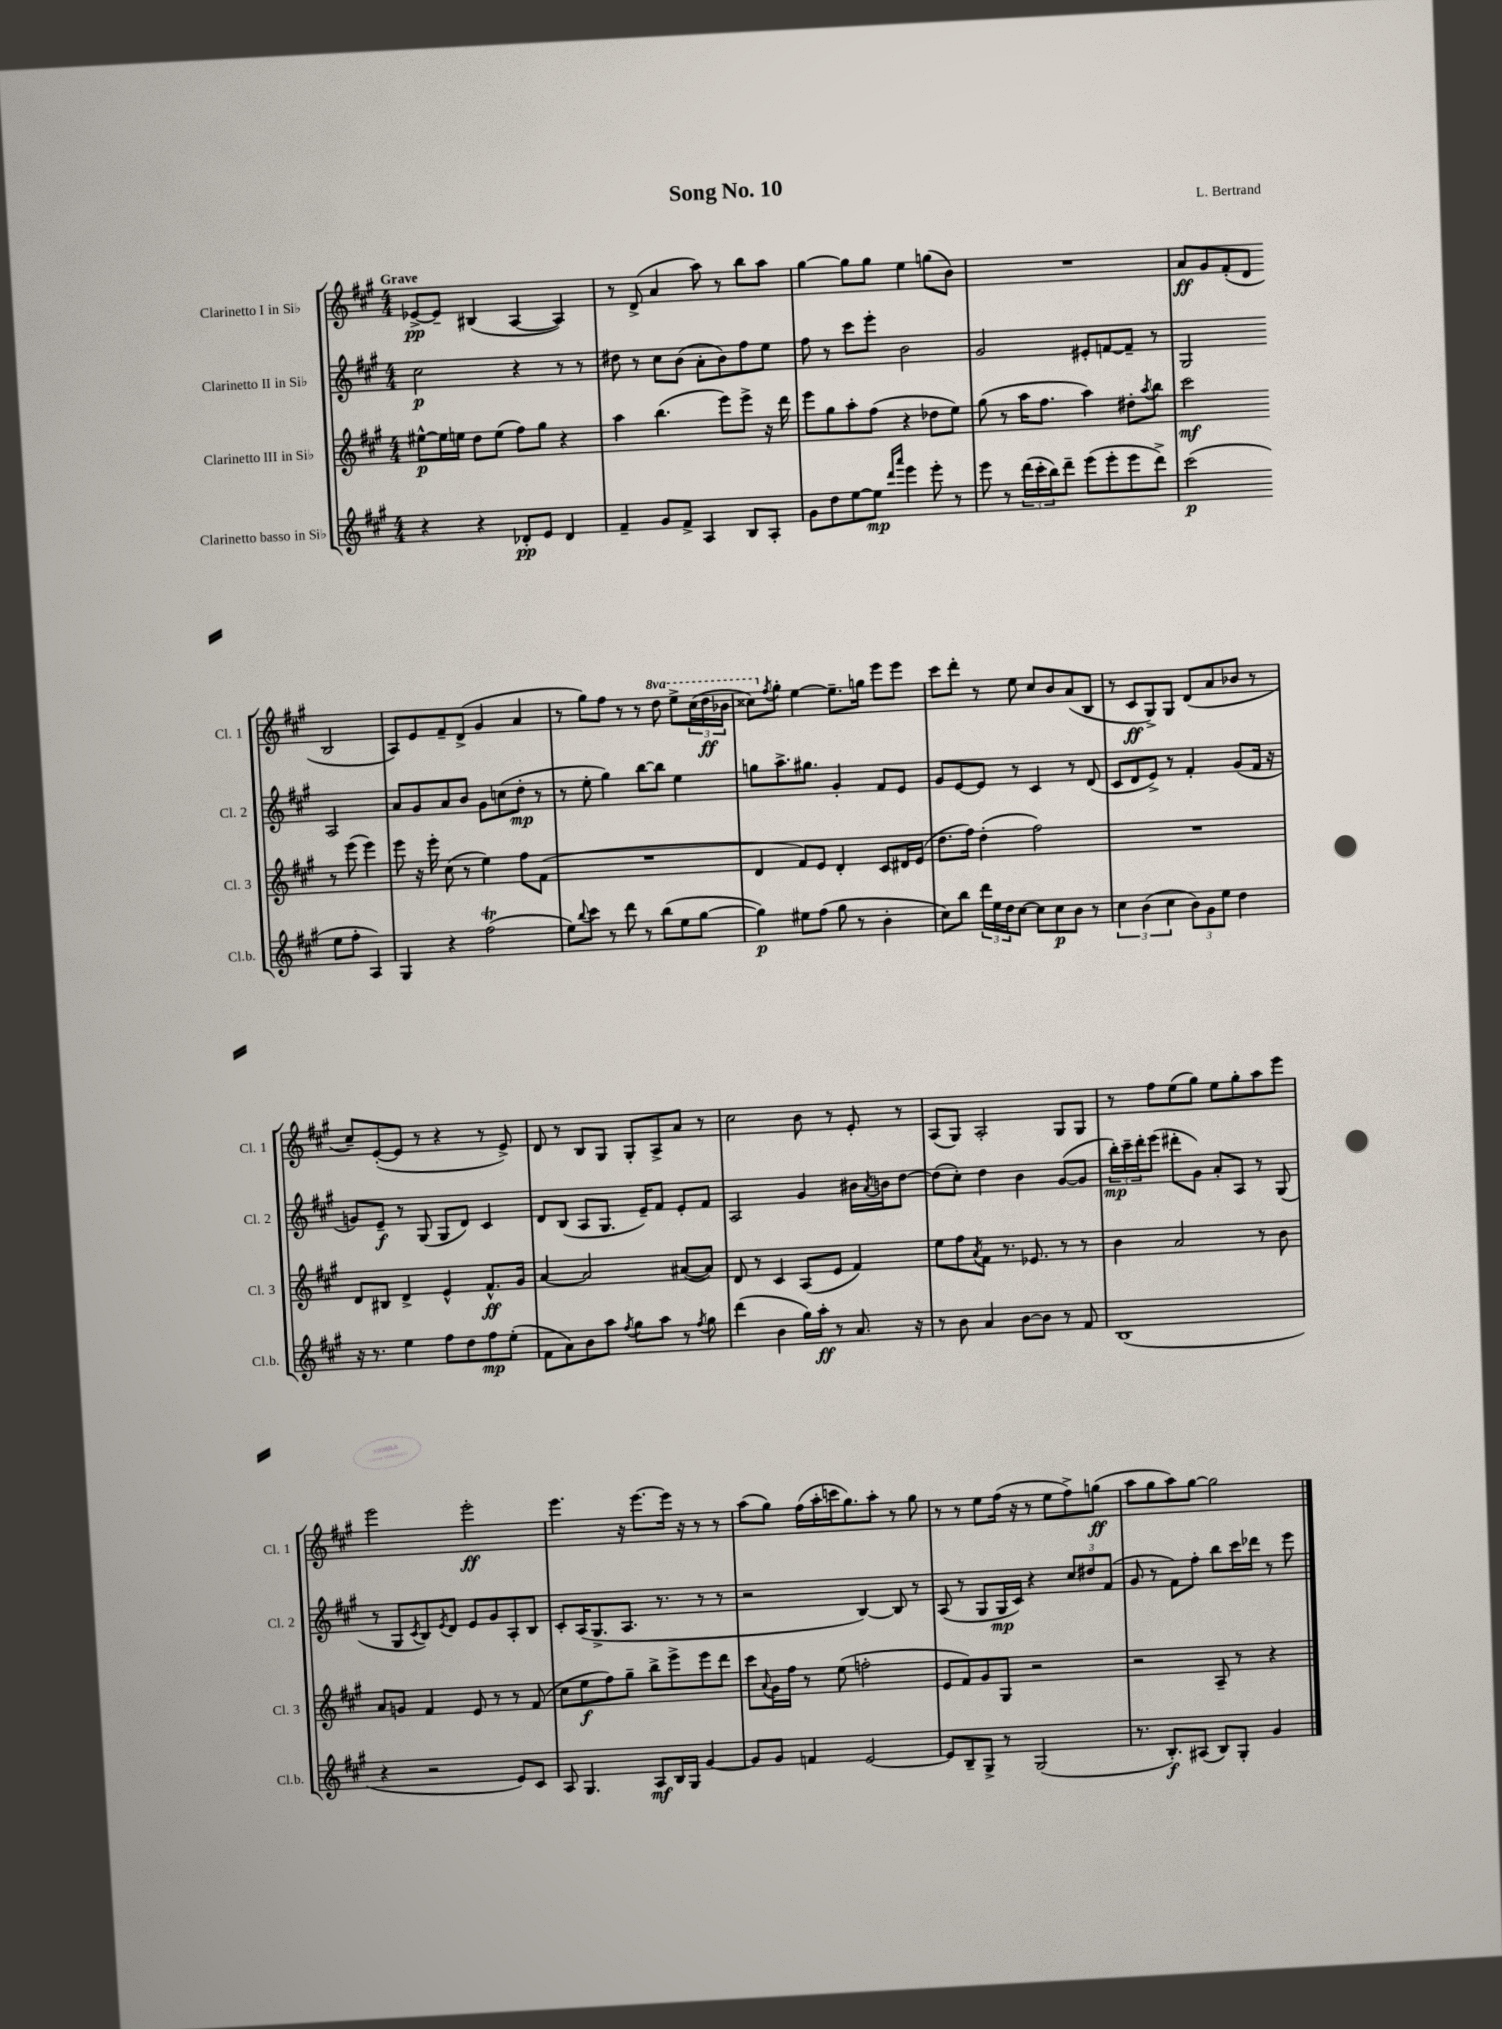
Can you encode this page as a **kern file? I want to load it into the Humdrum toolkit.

**kern	**kern	**kern	**kern
*staff4	*staff3	*staff2	*staff1
*clefG2	*clefG2	*clefG2	*clefG2
*k[f#c#g#]	*k[f#c#g#]	*k[f#c#g#]	*k[f#c#g#]
*M4/4	*M4/4	*M4/4	*M4/4
4r	[8ee#^^	2cc#	[8e-^
.	16ee#]	.	8e-~]
.	16ee	.	.
4r	8dd	.	(4B#
.	(8ee	.	.
8d-'	8ff#)	4r	[4A
8e	8gg#	.	.
4d-	4r	8r	4A])
.	.	8r	.
=	=	=	=
4f#~	4aa	8dd#	8r
.	.	8r	(8d^
8g#	(4.bb	8cc#	4a
8f#^	.	(8b	.
4A	.	8a'	8aa)
.	8eee)	8b)	8r
8B	8eee^	8ff#	8bb
8A'	16r	8ee	8aa
.	16ddd	.	.
=	=	=	=
8g#	8eee	8ff#	[4gg#
8dd	8gg#	8r	.
[8ee	8aa'	8ccc#	8gg#]
8ee]	(8ff#	8eee'	8gg#
16qqddd	.	.	.
16qqaaa	.	.	.
4eee	4r	2b	4ee
8eee'	8dd-	.	(8gg
8r	8ee)	.	8b)
=	=	=	=
8eee	(8gg#	2g#	1r
8r	8r	.	.
(24ddd	16aa	.	.
24ccc#'	.	.	.
.	8.ff#	.	.
24bb)	.	.	.
8ddd~	.	.	.
(8eee	4aa)	8e#'	.
8eee'	.	[8f	.
8eee	8dd#'	8f~]	.
.	8qaa	.	.
8ddd^)	8bb	8r	.
=	=	=	=
(2ccc#	2ccc#	2G#	8a
.	.	.	8g#
.	.	.	(8f#'
.	.	.	8d
8ee	8r	2A	2B
8ff#'	(8eee	.	.
4A)	4eee)	.	.
=	=	=	=
4G#	8eee	8a	8A)
.	16r	8g#	8e
.	16eee'	.	.
4r	(8cc#	8a	8f#~
.	8r	8b	(8d^
(2ff#	4ee)	8g#	4g#
.	.	(8cc	.
.	8ff#	8dd'	4a
.	(8f#	8r	.
=	=	=	=
8ee)	1r	8r	8r
8qqbb	.	.	.
8ccc#	.	8ee'	8gg#)
8r	.	4gg#)	8ff#
8ddd	.	.	8r
8r	.	[8bb	8r
(8bb	.	8bb]	8ddd
8ee	.	4ee	8eee^
[8gg#	.	.	(24ccc#
.	.	.	24ddd
.	.	.	24bb-
=	=	=	=
4gg#])	4d	8gg	8ccc##)
.	.	.	8qff#
.	.	8.aa^	8gg#'
8ee#	8f#)	.	[4ee
.	.	8.gg#	.
(8ff#	8e	.	.
8gg#	4d'	4g#'	8.ee~]
8r	.	.	.
.	.	.	16gg
4b'	8c#	8f#	8eee
.	16d#	8e	8eee
.	(16e	.	.
=	=	=	=
8cc#)	8.dd	8g#	8ccc#
8bb	.	[8e	8ddd'
.	16ff#)	.	.
24ddd	(4dd'	8e]	8r
24ee	.	.	.
24dd	.	.	.
[8cc#	.	8r	8ee
8cc#]	2ff#)	4c#	8cc#
8cc#	.	.	8b
8b	.	8r	(8a
8r	.	(8d	8B
=	=	=	=
6cc#	1r	8c#	8r
.	.	8d	8c#
(6b	.	.	.
.	.	8e^)	8G#^)
6cc#	.	.	.
.	.	8r	8G#
12b)	.	4f#'	(8d
12g#	.	.	.
.	.	.	8a
12ee	.	.	.
4dd	.	(8g#	8b-
.	.	16f#	8r
.	.	16r	.
=	=	=	=
16r	8d	8g)	8cc#~)
8.r	.	.	.
.	8B#	8e~	([8e'
4ee	4d^	8r	8e]
.	.	(8G#	8r
8ff#	4e^^	8G#	4r
8dd	.	8d)	.
8ff#	8.f#^^	4c#	8r
(8ee'	.	.	8e^)
.	16g#	.	.
=	=	=	=
8f#	[4a	8d	8d
8a)	.	(8B	8r
8b	2a]	8A	8B
8aa	.	8.G#	8G#
8qff#	.	.	.
8gg#	.	.	8G#'
.	.	16e~)	.
8aa	.	8f#	8A^
8r	([8a#	8e'	8a
8qff#	.	.	.
8gg#	8a#])	8f#	8r
=	=	=	=
(4ddd	8d	2A	2cc#
.	8r	.	.
4b	4c#	.	.
16gg#)	(8A	4g#	8b
16aa'	.	.	.
8r	8e	.	8r
8.a	4f#)	16b#	8e'
.	.	8qa	.
.	.	16b	.
.	.	[8dd	8r
16r	.	.	.
=	=	=	=
8r	8ee	(8dd]	(8A
8b	8ff#	8cc#')	8G#)
.	8qa	.	.
4a	8f#	4dd	2A'
.	8.r	.	.
[8b	.	4b	.
.	8.e-	.	.
8b]	.	.	.
8r	8r	([8g#	8G#
8f#	8r	8g#]	8G#
=	=	=	=
(1B	4b	24bb')	8r
.	.	24ccc#~	.
.	.	24ddd'	.
.	.	(8eee	8ff#
.	2a	8ddd#'	(8ee
.	.	8g#)	8gg#)
.	.	8a'	8ee
.	.	8A	8gg#'
.	8r	8r	8aa
.	8b	(8G#	8eee
=	=	=	=
4r	8a	8r	2eee
.	8g	8G#	.
.	.	8qc#	.
2r	4f#	8B)	.
.	.	8qe	.
.	.	8d	.
.	8e	8e	2eee'
.	8r	8g#	.
8e)	8r	8A'	.
8c#	(8f#	8B	.
=	=	=	=
8A	8cc#	8c#'	4.eee
4.G#	8ee	(16A	.
.	.	8.G#^	.
.	8ff#)	.	.
.	8gg#~	8.A	16r
.	.	.	[8.eee
8A	8bb^	.	.
.	.	8.r	.
16B	8eee^	.	16eee]
16G#	.	.	16r
[4g#	8eee	8r	8r
.	8ddd	8r	8r
=	=	=	=
8g#]	8ccc#	2r	(8aa
.	8qqa	.	.
8g#	16g#	.	8gg#)
.	16ff#	.	.
4f	8r	.	(16ff#
.	.	.	16aa'
.	(8ee	.	16ccc
.	.	.	8.gg#)
[2e	2ff'	[4B)	.
.	.	.	8aa'
.	.	8B]	8r
.	.	8r	8gg#
=	=	=	=
8e]	8e	(8A	8r
8B~	8f#)	8r	8r
8G#^	8g#	8G#	8ee
8r	8G#	16G#	(16ff#
.	.	16c#)	16r
(2G#	2r	4r	8r
.	.	.	8ee
.	.	12cc#	8ff#^)
.	.	12dd#	.
.	.	.	(8gg
.	.	(12f#	.
=	=	=	=
8.r	2r	8g#	8aa
.	.	8r	8gg#
8.B')	.	.	.
.	.	8f#)	8aa)
(8A#	.	8ff#'	[8gg#
8B)	8A~	8bb	2gg#]
8G#'	8r	16ccc#	.
.	.	16ddd-	.
4g#	4r	8r	.
.	.	8eee	.
==	==	==	==
*-	*-	*-	*-
